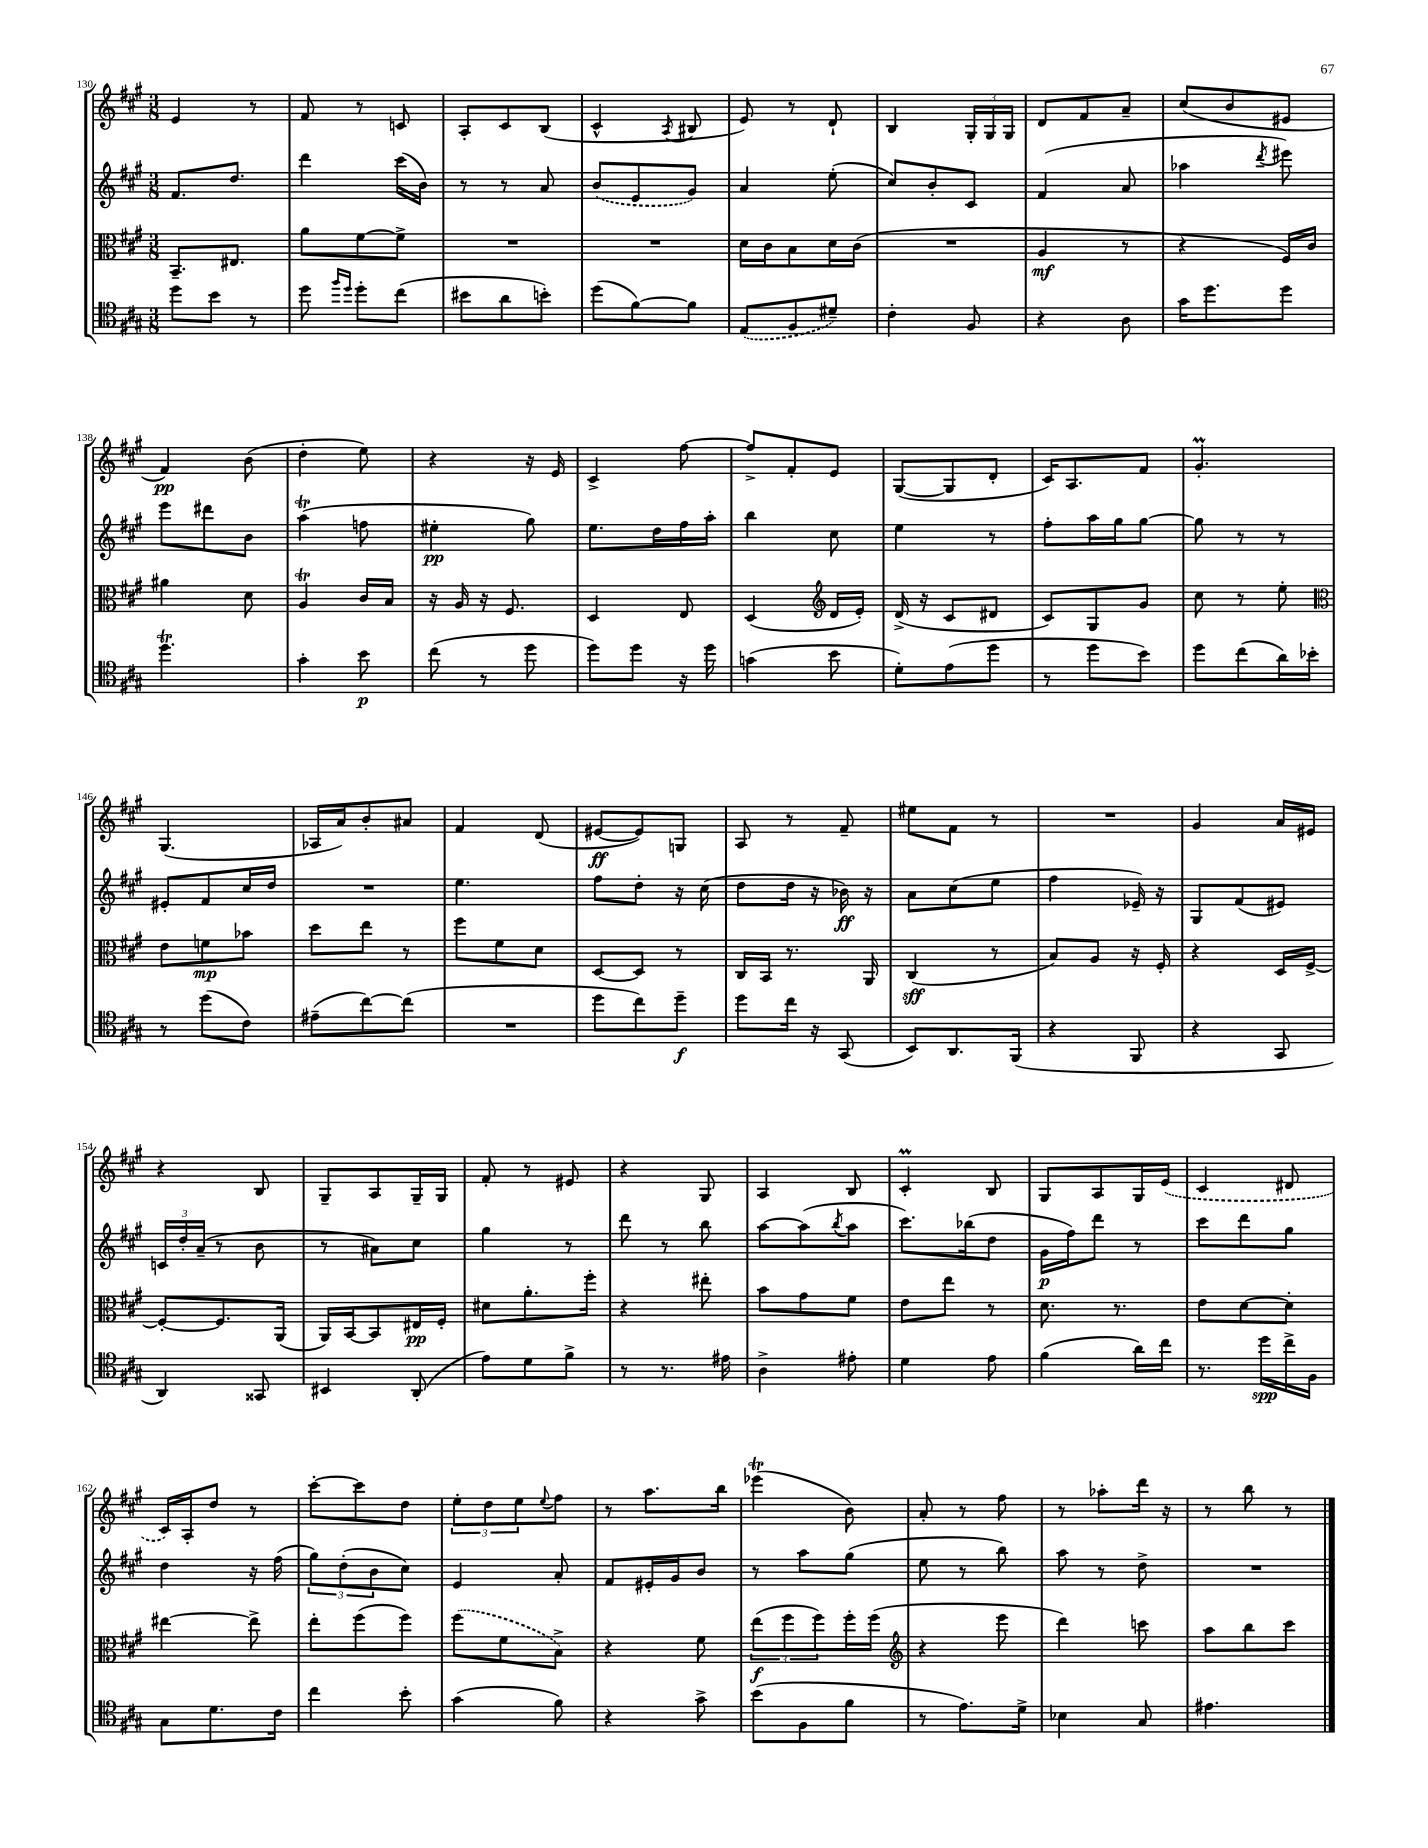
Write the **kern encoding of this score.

**kern	**dynam	**kern	**dynam	**kern	**dynam	**kern	**dynam
*part4	*part4	*part3	*part3	*part2	*part2	*part1	*part1
*staff4	*staff4	*staff3	*staff3	*staff2	*staff2	*staff1	*staff1
*clefC4	*	*clefC3	*	*clefG2	*	*clefG2	*
*k[f#c#g#]	*	*k[f#c#g#]	*	*k[f#c#g#]	*	*k[f#c#g#]	*
*M3/8	*	*M3/8	*	*M3/8	*	*M3/8	*
=130	=130	=130	=130	=130	=130	=130	=130
8dd\L	.	8.BB~/L	.	8.f#/L	.	4e/	.
8b\J	.	.	.	.	.	.	.
.	.	8.E#X/J	.	8.dd/J	.	.	.
8r	.	.	.	.	.	8r	.
=131	=131	=131	=131	=131	=131	=131	=131
8dd\	.	8a\L	.	4ddd\	.	8f#/	.
16qqff#/LL	.	.	.	.	.	.	.
16qqdd/JJ	.	.	.	.	.	.	.
8dd'\L	.	[8f#\	.	.	.	8r	.
(8cc#\J	.	8f#^\J]	.	(16ccc#\LL	.	8cn/	.
.	.	.	.	16b\JJ)	.	.	.
=132	=132	=132	=132	=132	=132	=132	=132
8b#X\L	.	4.r	.	8r	.	8A'/L	.
8a\	.	.	.	8r	.	8c#/	.
8bn'\J)	.	.	.	8a/	.	(8B/J	.
=133	=133	=133	=133	=133	=133	=133	=133
(8dd\L	.	4.r	.	(8b/L	.	4c#^^/	.
[8f#\)	.	.	.	8e/	.	.	.
.	.	.	.	.	.	8qA/	.
8f#\J]	.	.	.	8g#/J)	.	8B#X/	.
=134	=134	=134	=134	=134	=134	=134	=134
(8E/L	.	16d\LL	.	4a/	.	8e/)	.
.	.	16c#\J	.	.	.	.	.
8F#/	.	8B\	.	.	.	8r	.
8d#X~/J)	.	16d\L	.	(8ee'\	.	8d`/	.
.	.	(16c#\JJ	.	.	.	.	.
=135	=135	=135	=135	=135	=135	=135	=135
4c#'\	.	4.r	.	8cc#/L)	.	4B/	.
.	.	.	.	8b'/	.	.	.
8F#/	.	.	.	8c#/J	.	24G#'/LL	.
.	.	.	.	.	.	24G#/	.
.	.	.	.	.	.	24G#/JJ	.
=136	=136	=136	=136	=136	=136	=136	=136
4r	.	4A/	mf	(4f#/	.	8d/L	.
.	.	.	.	.	.	8f#/	.
8A\	.	8r	.	8a/	.	8a~/J	.
=137	=137	=137	=137	=137	=137	=137	=137
16g#\KL	.	4r	.	4aa-X\	.	(8cc#/L	.
8.dd\	.	.	.	.	.	.	.
.	.	.	.	.	.	8b/	.
.	.	.	.	8qddd/	.	.	.
8dd\J	.	16F#/LL)	.	8eee#X\)	.	8e#X/J	.
.	.	16c#/JJ	.	.	.	.	.
!!LO:LB:g=z
=138	=138	=138	=138	=138	=138	=138	=138
4.ddT\	.	4a#X\	.	8eee\L	.	4f#/)	pp
.	.	.	.	8ddd#X\	.	.	.
.	.	8d\	.	8b\J	.	(8b\	.
=139	=139	=139	=139	=139	=139	=139	=139
4g#'\	.	4AT/	.	(4aaT\	.	4dd'\	.
8b\	p	16c#/LL	.	8ffn\	.	8ee\)	.
.	.	16B/JJ	.	.	.	.	.
=140	=140	=140	=140	=140	=140	=140	=140
(8cc#\	.	16r	.	4ee#X'\	pp	4r	.
.	.	16A/	.	.	.	.	.
8r	.	16r	.	.	.	.	.
.	.	8.F#/	.	.	.	.	.
8dd\	.	.	.	8gg#\)	.	16r	.
.	.	.	.	.	.	16e/	.
=141	=141	=141	=141	=141	=141	=141	=141
8dd\L)	.	4D/	.	8.ee\L	.	4c#^/	.
8dd\J	.	.	.	.	.	.	.
.	.	.	.	16dd\L	.	.	.
16r	.	8E/	.	16ff#\	.	[8ff#\	.
16dd\	.	.	.	16aa'\JJ	.	.	.
=142	=142	=142	=142	=142	=142	=142	=142
(4gn\	.	(4D/	.	4bb\	.	8ff#^/L]	.
.	.	.	.	.	.	8f#'/	.
*	*	*clefG2	*	*	*	*	*
8b\	.	16d/LL	.	8cc#\	.	8e/J	.
.	.	16e'/JJ)	.	.	.	.	.
=143	=143	=143	=143	=143	=143	=143	=143
8d'\L)	.	(16d^/	.	4ee\	.	([8G#/L	.
.	.	16r	.	.	.	.	.
(8e\	.	8c#/L	.	.	.	8G#/]	.
8dd\J	.	8d#X/J	.	8r	.	8d'/J	.
=144	=144	=144	=144	=144	=144	=144	=144
8r	.	8c#/L)	.	8ff#'\L	.	16c#/KL)	.
.	.	.	.	.	.	8.A/	.
8dd\L	.	8G#/	.	16aa\L	.	.	.
.	.	.	.	16gg#\J	.	.	.
8b\J)	.	8g#/J	.	[8gg#\J	.	8f#/J	.
=145	=145	=145	=145	=145	=145	=145	=145
8dd\L	.	8cc#\	.	8gg#\]	.	4.g#m'/	.
(8cc#\	.	8r	.	8r	.	.	.
16a\L)	.	8ee'\	.	8r	.	.	.
16b-X'\JJ	.	.	.	.	.	.	.
!!LO:LB:g=z
=146	=146	=146	=146	=146	=146	=146	=146
*	*	*clefC3	*	*	*	*	*
8r	.	8e\L	.	8e#X'/L	.	(4.G#/	.
(8dd\L	.	8fn\	mp	8f#/	.	.	.
8c#\J)	.	8b-X\J	.	16cc#/L	.	.	.
.	.	.	.	16dd/JJ	.	.	.
=147	=147	=147	=147	=147	=147	=147	=147
(8e#X~\L	.	8dd\L	.	4.r	.	16A-X/LL	.
.	.	.	.	.	.	16a/J)	.
[8cc#\)	.	8ee\J	.	.	.	8b'/	.
(8cc#\J]	.	8r	.	.	.	8a#X/J	.
=148	=148	=148	=148	=148	=148	=148	=148
4.r	.	8ff#\L	.	4.ee\	.	4f#/	.
.	.	8f#\	.	.	.	.	.
.	.	8d\J	.	.	.	(8d/	.
=149	=149	=149	=149	=149	=149	=149	=149
8dd\L	.	[8D/L	.	8ff#\L	.	[8e#X/L	ff
8cc#\)	.	8D/J]	.	8dd'\J	.	8e#/])	.
8dd~\J	f	8r	.	16r	.	8Gn/J	.
.	.	.	.	(16cc#\	.	.	.
=150	=150	=150	=150	=150	=150	=150	=150
8dd\L	.	16C#/LL	.	8dd\L	.	8A/	.
.	.	16BB/JJ	.	.	.	.	.
16cc#\Jk	.	8.r	.	16dd\Jk	.	8r	.
16r	.	.	.	16r	.	.	.
(8GG#/	.	.	.	16b-X\)	ff	8f#~/	.
.	.	16AA/	.	16r	.	.	.
=151	=151	=151	=151	=151	=151	=151	=151
8BB/L)	.	(4C#/	sff	8a\L	.	8ee#X\L	.
8.AA/	.	.	.	(8cc#\	.	8f#\J	.
.	.	8r	.	8ee\J	.	8r	.
(16FF#/Jk	.	.	.	.	.	.	.
=152	=152	=152	=152	=152	=152	=152	=152
4r	.	8B/L)	.	4ff#\	.	4.r	.
.	.	8A/J	.	.	.	.	.
8FF#/	.	16r	.	16e-X~/)	.	.	.
.	.	16F#'/	.	16r	.	.	.
=153	=153	=153	=153	=153	=153	=153	=153
4r	.	4r	.	8G#/L	.	4g#/	.
.	.	.	.	(8f#/	.	.	.
8GG#/	.	16D/LL	.	8e#X/J)	.	16a/LL	.
.	.	[16F#^/JJ	.	.	.	16e#X/JJ	.
!!LO:LB:g=z
=154	=154	=154	=154	=154	=154	=154	=154
4AA/)	.	8F#'/L_	.	24cn/LL	.	4r	.
.	.	.	.	24dd'/	.	.	.
.	.	.	.	(24a~/JJ	.	.	.
.	.	8.F#/]	.	8r	.	.	.
8GG##X/	.	.	.	8b\	.	8B/	.
.	.	(16AA/Jk	.	.	.	.	.
=155	=155	=155	=155	=155	=155	=155	=155
4BB#X/	.	16AA/LL)	.	8r	.	8G#~/L	.
.	.	[16BB/J	.	.	.	.	.
.	.	8BB/]	.	8a#X\L)	.	8A/	.
(8AA'/	.	16E#X/L	pp	8cc#\J	.	16G#~/L	.
.	.	16F#'/JJ	.	.	.	16G#/JJ	.
=156	=156	=156	=156	=156	=156	=156	=156
8e\L)	.	8d#X\L	.	4gg#\	.	8f#'/	.
8d\	.	8.a'\	.	.	.	8r	.
8f#^\J	.	.	.	8r	.	8e#X/	.
.	.	16ff#'\Jk	.	.	.	.	.
=157	=157	=157	=157	=157	=157	=157	=157
8r	.	4r	.	8ddd\	.	4r	.
8.r	.	.	.	8r	.	.	.
.	.	8ee#X'\	.	8bb\	.	8G#/	.
16e#X\	.	.	.	.	.	.	.
=158	=158	=158	=158	=158	=158	=158	=158
4A^\	.	8b\L	.	[8aa\L	.	4A/	.
.	.	8g#\	.	(8aa\]	.	.	.
.	.	.	.	8qbb/	.	.	.
8e#X'\	.	8f#\J	.	8aa\J	.	8B/	.
=159	=159	=159	=159	=159	=159	=159	=159
4d\	.	8e\L	.	8.ccc#\L)	.	4c#m'/	.
.	.	8ee\J	.	.	.	.	.
.	.	.	.	(16bb-X\k	.	.	.
8e\	.	8r	.	8dd\J	.	8B/	.
=160	=160	=160	=160	=160	=160	=160	=160
(4f#\	.	8.d\	.	16g#\LL	p	8G#/L	.
.	.	.	.	16ff#\J)	.	.	.
.	.	.	.	8ddd\J	.	8A/	.
.	.	8.r	.	.	.	.	.
16a\LL)	.	.	.	8r	.	16G#/L	.
16cc#\JJ	.	.	.	.	.	(16e/JJ	.
=161	=161	=161	=161	=161	=161	=161	=161
8.r	.	8e\L	.	8ccc#\L	.	4c#/	.
.	.	[8d\	.	8ddd\	.	.	.
16dd\LL	spp	.	.	.	.	.	.
16cc#^\	.	8d'\J]	.	8gg#\J	.	8d#X/	.
16F#\JJ	.	.	.	.	.	.	.
!!LO:LB:g=z
=162	=162	=162	=162	=162	=162	=162	=162
8G#\L	.	[4ee#X\	.	4dd\	.	16c#/LL)	.
.	.	.	.	.	.	16A'/J	.
8.d\	.	.	.	.	.	8dd/J	.
.	.	8ee#^\]	.	16r	.	8r	.
16c#\Jk	.	.	.	(16ff#\	.	.	.
=163	=163	=163	=163	=163	=163	=163	=163
4cc#\	.	8ee'\L	.	12gg#\L)	.	[8ccc#'\L	.
.	.	.	.	(12dd'\	.	.	.
.	.	(8ff#\	.	.	.	8ccc#\]	.
.	.	.	.	12b\	.	.	.
8b'\	.	8ff#\J)	.	8cc#\J)	.	8dd\J	.
=164	=164	=164	=164	=164	=164	=164	=164
(4g#\	.	(8ff#\L	.	4e/	.	12ee'\L	.
.	.	.	.	.	.	12dd\	.
.	.	8f#\	.	.	.	.	.
.	.	.	.	.	.	12ee\	.
.	.	.	.	.	.	8qqee/	.
8f#\)	.	8B^\J)	.	8a'/	.	8ff#\J	.
=165	=165	=165	=165	=165	=165	=165	=165
4r	.	4r	.	8f#/L	.	8r	.
.	.	.	.	16e#X'/L	.	8.aa\L	.
.	.	.	.	16g#/J	.	.	.
8g#^\	.	8f#\	.	8b/J	.	.	.
.	.	.	.	.	.	16bb\Jk	.
=166	=166	=166	=166	=166	=166	=166	=166
(8b\L	.	(12ee\L	f	8r	.	(4eee-XT\	.
.	.	12ff#\	.	.	.	.	.
8F#\	.	.	.	8aa\L	.	.	.
.	.	12ff#\)	.	.	.	.	.
8f#\J	.	16ff#'\L	.	(8gg#\J	.	8b\)	.
.	.	(16ff#\JJ	.	.	.	.	.
=167	=167	=167	=167	=167	=167	=167	=167
*	*	*clefG2	*	*	*	*	*
8r	.	4r	.	8ee\	.	8a'/	.
8.e\L)	.	.	.	8r	.	8r	.
.	.	8eee\	.	8bb\)	.	8ff#\	.
16d^\Jk	.	.	.	.	.	.	.
=168	=168	=168	=168	=168	=168	=168	=168
4B-X\	.	4ddd\)	.	8aa\	.	8r	.
.	.	.	.	8r	.	8aa-X'\L	.
8G#/	.	8cccn\	.	8dd^\	.	16ddd\Jk	.
.	.	.	.	.	.	16r	.
=169	=169	=169	=169	=169	=169	=169	=169
4.e#X\	.	8aa\L	.	4.r	.	8r	.
.	.	8bb\	.	.	.	8bb\	.
.	.	8ccc#\J	.	.	.	8r	.
==	==	==	==	==	==	==	==
*-	*-	*-	*-	*-	*-	*-	*-
